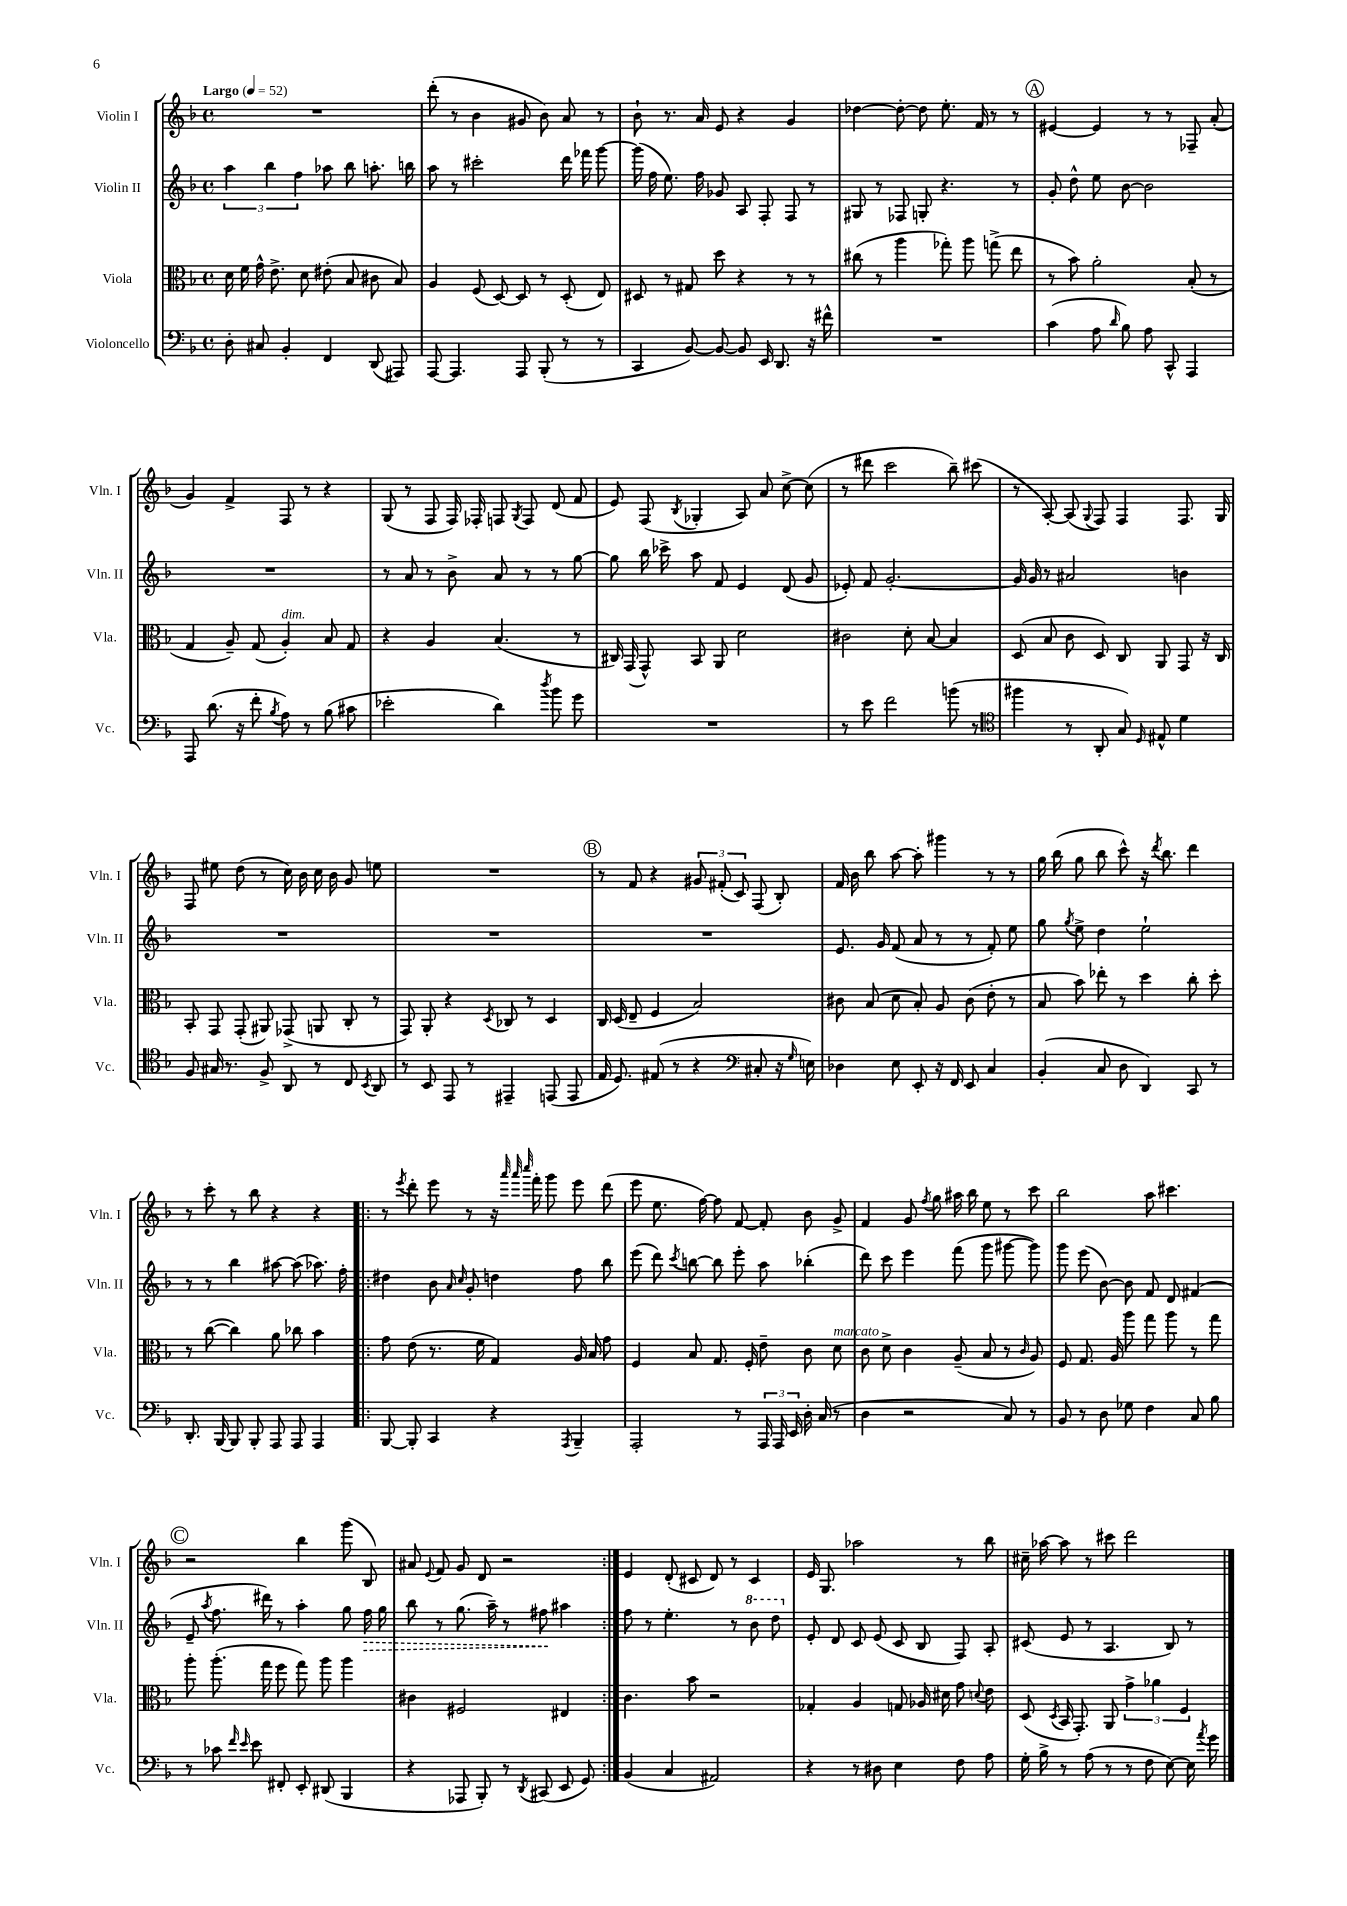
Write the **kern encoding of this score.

**kern	**kern	**kern	**dynam	**kern
*part4	*part3	*part2	*part2	*part1
*staff4	*staff3	*staff2	*staff2	*staff1
*I"Violoncello	*I"Viola	*I"Violin II	*	*I"Violin I
*I'Vc.	*I'Vla.	*I'Vln. II	*	*I'Vln. I
*clefF4	*clefC3	*clefG2	*	*clefG2
*k[b-]	*k[b-]	*k[b-]	*	*k[b-]
*M4/4	*M4/4	*M4/4	*	*M4/4
*met(c)	*met(c)	*met(c)	*	*met(c)
*MM52	*MM52	*MM52	*	*MM52
=1	=1	=1	=1	=1
!	!	!	!	!LO:TX:a:B:t=Largo
8D'\	16d\	6aa\	.	1r
.	16f\	.	.	.
8C#X/	16g^^\	.	.	.
.	.	6bb-\	.	.
.	8.e^\	.	.	.
4BB-'/	.	.	.	.
.	.	6ff\	.	.
.	8d\	.	.	.
4FF/	(8e#X'\	8aa-X\	.	.
.	8B-/	8bb-\	.	.
(8DD/	8c#X\	8.aan'\	.	.
8AAA#X/)	8B-/)	.	.	.
.	.	16bbn\	.	.
=2	=2	=2	=2	=2
[8AAA/	4A/	8aa\	.	(8ddd'\
4.AAA/]	.	8r	.	8r
.	(8F/	2ccc#X'\	.	4b-\
.	[8D/)	.	.	.
8AAA/	8D/]	.	.	8g#X/
(8BBB-'/	8r	.	.	8b-\)
8r	(8D'/	16ddd\	.	8a/
.	.	16fff-X\	.	.
8r	8E/)	[8ggg\	.	8r
=3	=3	=3	=3	=3
4CC/	8D#X/	(16ggg\]	.	8b-`\
.	.	16ff\	.	.
.	8r	8.ee\)	.	8.r
[8BB-/)	8G#X/	.	.	.
.	.	16ff\	.	16a/
8BB-/_	8dd\	8g-X/	.	8e/
8BB-/]	4r	8A/	.	4r
16EE/	.	8F'/	.	.
8.DD/	.	.	.	.
.	8r	8F/	.	4g/
16r	8r	8r	.	.
16f#X^^\	.	.	.	.
=4	=4	=4	=4	=4
1r	(8cc#X\	8G#X/	.	[4dd-X\
.	8r	8r	.	.
.	4aa\	8F-X/	.	8dd-'\_
.	.	8Gn'/	.	8dd-\]
.	8gg-X'\)	4.r	.	8.ee'\
.	8aa\	.	.	.
.	.	.	.	16f/
.	(8ggn^\	.	.	8r
.	8ee\	8r	.	8r
!!LO:REH:place=s1:t=A
=5	=5	=5	=5	=5
(4c\	8r	8g'/	.	[4e#X/
.	8b-\)	8dd^^\	.	.
8A\	2a'\	8ee\	.	4e#/]
16qqd/	.	.	.	.
8B-\)	.	[8b-\	.	.
8A\	.	2b-\]	.	8r
8CC^^/	.	.	.	8r
4AAA/	(8B-'/	.	.	8F-X~/
.	8r	.	.	(8a'/
!!LO:LB:g=z
=6	=6	=6	=6	=6
8AAA/	4G/	1r	.	4g/)
(8.d\	.	.	.	.
.	8A~/)	.	.	4f^/
16r	.	.	.	.
8f'\	(8G/	.	.	.
8qB-/	.	.	.	.
!	!LO:TX:a:i:t=dim.	!	!	!
8A\)	4A'/)	.	.	8F/
8r	.	.	.	8r
(8B-\	8B-/	.	.	4r
8c#X\	8G/	.	.	.
=7	=7	=7	=7	=7
2e-X'\	4r	8r	.	(8G/
.	.	8a/	.	8r
.	4A/	8r	.	8F/
.	.	8b-^\	.	16F/)
.	.	.	.	16F-X'/
4d\)	(4.B-/	8a/	.	8Fn/
.	.	.	.	8qG/
.	.	8r	.	8F/
8qdd/	.	.	.	.
8b-\	.	8r	.	(8d/
8g\	8r	[8gg\	.	8f/
=8	=8	=8	=8	=8
1r	16C#X/)	8gg\]	.	8e/)
.	(16GG/	.	.	.
.	8GG^^/)	16bb-\	.	(8F/
.	.	16ccc-X^\	.	.
.	.	.	.	8qB-/
.	8BB-/	8aa\	.	4G-X'/
.	8AA/	8f/	.	.
.	2d\	4e/	.	8A/)
.	.	.	.	8a/
.	.	(8d/	.	[8cc^\
.	.	8g/	.	(8cc\]
=9	=9	=9	=9	=9
8r	2c#X\	8e-X'/)	.	8r
8e\	.	8f/	.	8ddd#X\
2f\	.	[2.g'/	.	2ccc\
.	8d'\	.	.	.
.	[8B-/	.	.	.
(8bn\	4B-/]	.	.	8bb-~\)
8r	.	.	.	(8ccc#X\
=10	=10	=10	=10	=10
*clefC4	*	*	*	*
4ff#X\	(8D/	16g/]	.	8r
.	.	16g/	.	.
.	8B-/	8r	.	[8A'/)
8r	8c\	2a#X/	.	(8A/]
.	.	.	.	8qqG/
8AA'/	8D/)	.	.	8F/)
8G/)	8C/	.	.	4F/
16qqD/	.	.	.	.
8E#X^^/	8AA/	.	.	.
4d\	8GG/	4bn\	.	8.F/
.	16r	.	.	.
.	16C/	.	.	16G/
!!LO:LB:g=z
=11	=11	=11	=11	=11
8F/	8BB-'/	1r	.	8F/
16G#X/	8GG/	.	.	8ee#X\
8.r	.	.	.	.
.	(8GG'/	.	.	(8dd\
8F^/	8AA#X/)	.	.	8r
8AA/	(8GG-X^/	.	.	16cc\)
.	.	.	.	16b-\
8r	8AAn/	.	.	16cc\
.	.	.	.	16b-\
8C/	8C'/	.	.	8g/
8qBB-/	.	.	.	.
8AA/	8r	.	.	8een\
=12	=12	=12	=12	=12
8r	8GG/)	1r	.	1r
8BB-/	8AA'/	.	.	.
8EE/	4r	.	.	.
8r	.	.	.	.
.	8qD/	.	.	.
4EE#X~/	8C-X/	.	.	.
.	8r	.	.	.
(8EEn/	4D/	.	.	.
8EE/	.	.	.	.
!!LO:REH:place=s1:t=B
=13	=13	=13	=13	=13
16E/	16C/	1r	.	8r
8.D/)	(16D/	.	.	.
.	8E~/	.	.	8f/
(8E#X/	4F/	.	.	4r
8r	.	.	.	.
4r	2B-/)	.	.	12g#X/
.	.	.	.	(12f#X'/
.	.	.	.	12c/)
*clefF4	*	*	*	*
8C#X'/	.	.	.	(8F/
16r	.	.	.	8B-'/)
16qqG/	.	.	.	.
16En\)	.	.	.	.
=14	=14	=14	=14	=14
4D-X\	8c#X\	8.e/	.	16f/
.	.	.	.	16b-\
.	(8B-/	.	.	8bb-\
.	.	16g/	.	.
8E\	8d\	(8f/	.	[8aa\
8EE'/	8B-'/)	8a/	.	8aa'\]
16r	8A/	8r	.	4ggg#X\
16FF/	.	.	.	.
8EE/	(8c#\	8r	.	.
4C/	8e'\	8f'/)	.	8r
.	8r	8ee\	.	8r
=15	=15	=15	=15	=15
(4BB-'/	8B-/	8gg\	.	16gg\
.	.	.	.	(16bb-\
.	.	8qgg/	.	.
.	8b-\)	8ee^\	.	8gg\
8C/	8ee-X'\	4dd\	.	8bb-\
8D\	8r	.	.	8ccc^^\)
4DD/)	4dd\	2ee`\	.	16r
.	.	.	.	8qddd/
.	.	.	.	8.bb-\
8CC/	8cc'\	.	.	4ddd\
8r	8dd'\	.	.	.
!!LO:LB:g=z
=16	=16	=16	=16	=16
8.DD'/	8r	8r	.	8r
.	([8cc\	8r	.	8ccc'\
[16BBB-/	.	.	.	.
8BBB-/]	4cc\])	4bb-\	.	8r
8BBB-'/	.	.	.	8bb-\
8AAA/	8a\	[8aa#X\	.	4r
8AAA/	8cc-X\	(8aa#\]	.	.
4AAA/	4b-\	8.aa-X\)	.	4r
.	.	16ff'\	.	.
=17!|:	=17!|:	=17!|:	=17!|:	=17!|:
[8BBB-/	8g\	4dd#X\	.	8r
.	.	.	.	8qeee/
8BBB-'/]	(8e\	.	.	8ddd'\
4CC/	8.r	8b-\	.	8eee\
.	.	16qqa/	.	.
.	.	16qqcc/	.	.
.	.	8g'/	.	8r
.	16f\	.	.	.
4r	4G/)	4ddn\	.	16r
.	.	.	.	32qqaaa/
.	.	.	.	32qqaaa/
.	.	.	.	32qqcccc/
.	.	.	.	16fff'\
.	.	.	.	8ggg\
8qAAA/	.	.	.	.
4BBB-~/	16A/	8ff\	.	8eee\
.	16B-/	.	.	.
.	8g\	8bb-\	.	(8ddd\
=18	=18	=18	=18	=18
2AAA'/	4F/	(8eee\	.	8eee\
.	.	8ddd\)	.	8.ee\
.	.	8qccc/	.	.
.	8B-/	[8bbn\	.	.
.	.	.	.	[16ff\)
.	8.G/	8bb\]	.	8ff\]
8r	.	8eee'\	.	[8f/
.	16F'/	.	.	.
24AAA/	8e~\	8aa\	.	8f'/]
24AAA/	.	.	.	.
24EE/	.	.	.	.
16D'\	8c\	(4bb-X'\	.	8b-\
(16C/	.	.	.	.
!	!LO:TX:a:i:t=marcato	!	!	!
8r	8d\	.	.	8g^/
=19	=19	=19	=19	=19
4D\	8c\	8ddd\)	.	4f/
.	8d^\	8ccc\	.	.
2r	4c\	4eee\	.	8g/
.	.	.	.	8qff/
.	.	.	.	8gg\
.	(8A~/	(8fff\	.	16aa#X\
.	.	.	.	16bb-\
.	8B-/	8ggg\	.	8ee\
8C/)	8r	[8ggg#X\	.	8r
.	16qqc/	.	.	.
8r	8A/)	8ggg#\])	.	8ccc\
=20	=20	=20	=20	=20
8BB-/	8F/	8ggg\	.	2bb-\
8r	8.G/	(8eee\	.	.
8D\	.	[8b-\)	.	.
.	16A/	.	.	.
8G-X\	8aa\	8b-\]	.	.
4F\	8gg\	8f/	.	8aa\
.	8aa\	8d/	.	4.ccc#X\
8C/	8r	(4f#X/	.	.
8B-\	8gg\	.	.	.
!!LO:LB:g=z
!!LO:REH:place=s1:t=C
=21	=21	=21	=21	=21
8r	8aa'\	8e~/	.	2r
.	.	8qaa/	.	.
8c-X\	(8.aa'\	8.ff\	.	.
16qqf/	.	.	.	.
16qqe/	.	.	.	.
8e\	.	.	.	.
.	16gg\	16ddd#X\)	.	.
8FF#X'/	8ff\	8r	.	.
8EE'/	8gg\)	4aa'\	.	4bb-\
(8DD#X/	8aa\	.	.	.
4BBB-/	4aa\	8gg\	.	(8ggg\
!	!	!	!LO:HP:b	!
.	.	16ff\	>	8B-/)
.	.	16gg\	.	.
=22	=22	=22	=22	=22
4r	4c#X\	8bb-\	.	8a#X/
.	.	.	.	8qqe/
.	.	8r	.	8f/
8AAA-X/	2F#X/	(8.gg\	.	8g/
8BBB-'/)	.	.	.	8d/
.	.	16aa~\)	.	.
8r	.	8r	.	2r
8qDD/	.	.	.	.
(8CC#X/	.	8ff#X\	.	.
8EE/	4E#X/	4aa#X\	]	.
8GG/)	.	.	.	.
=23:|!	=23:|!	=23:|!	=23:|!	=23:|!
(4BB-/	4.c\	8ff\	.	4e/
.	.	8r	.	.
4C/	.	4.ee'\	.	(8d'/
.	8b-\	.	.	8c#X/
2AA#X/)	2r	.	.	8d/)
.	.	8r	.	8r
*	*	*8va	*	*
.	.	8bb-\	.	4c#/
.	.	8ddd\	.	.
=24	=24	=24	=24	=24
*	*	*X8va	*	*
4r	4G-X'/	8e'/	.	16e/
.	.	.	.	8.G/
.	.	8d/	.	.
8r	4A/	8c/	.	2aa-X\
8D#X\	.	(8e/	.	.
4E\	8Gn/	8c/	.	.
.	16A-X/	8B-/	.	.
.	16d#X\	.	.	.
8F\	8g\	8F/)	.	8r
.	8qqdn/	.	.	.
8A\	8e\	8A'/	.	8bb-\
=25	=25	=25	=25	=25
16G'\	(8D/	(8c#X/	.	16cc#X~\
16B-^\	.	.	.	[16aa-X\
.	8qD/	.	.	.
8r	16BB-/	8e/	.	8aa-\]
.	8.GG'/)	.	.	.
(8A\	.	8r	.	8r
8r	8AA/	4.A/	.	8ccc#X\
8r	6g^\	.	.	2ddd\
8F\	.	.	.	.
.	6a-X\	.	.	.
[8E\)	.	8B-/)	.	.
.	6F/	.	.	.
16E\]	.	8r	.	.
8qa/	.	.	.	.
16g\	.	.	.	.
==	==	==	==	==
*-	*-	*-	*-	*-
